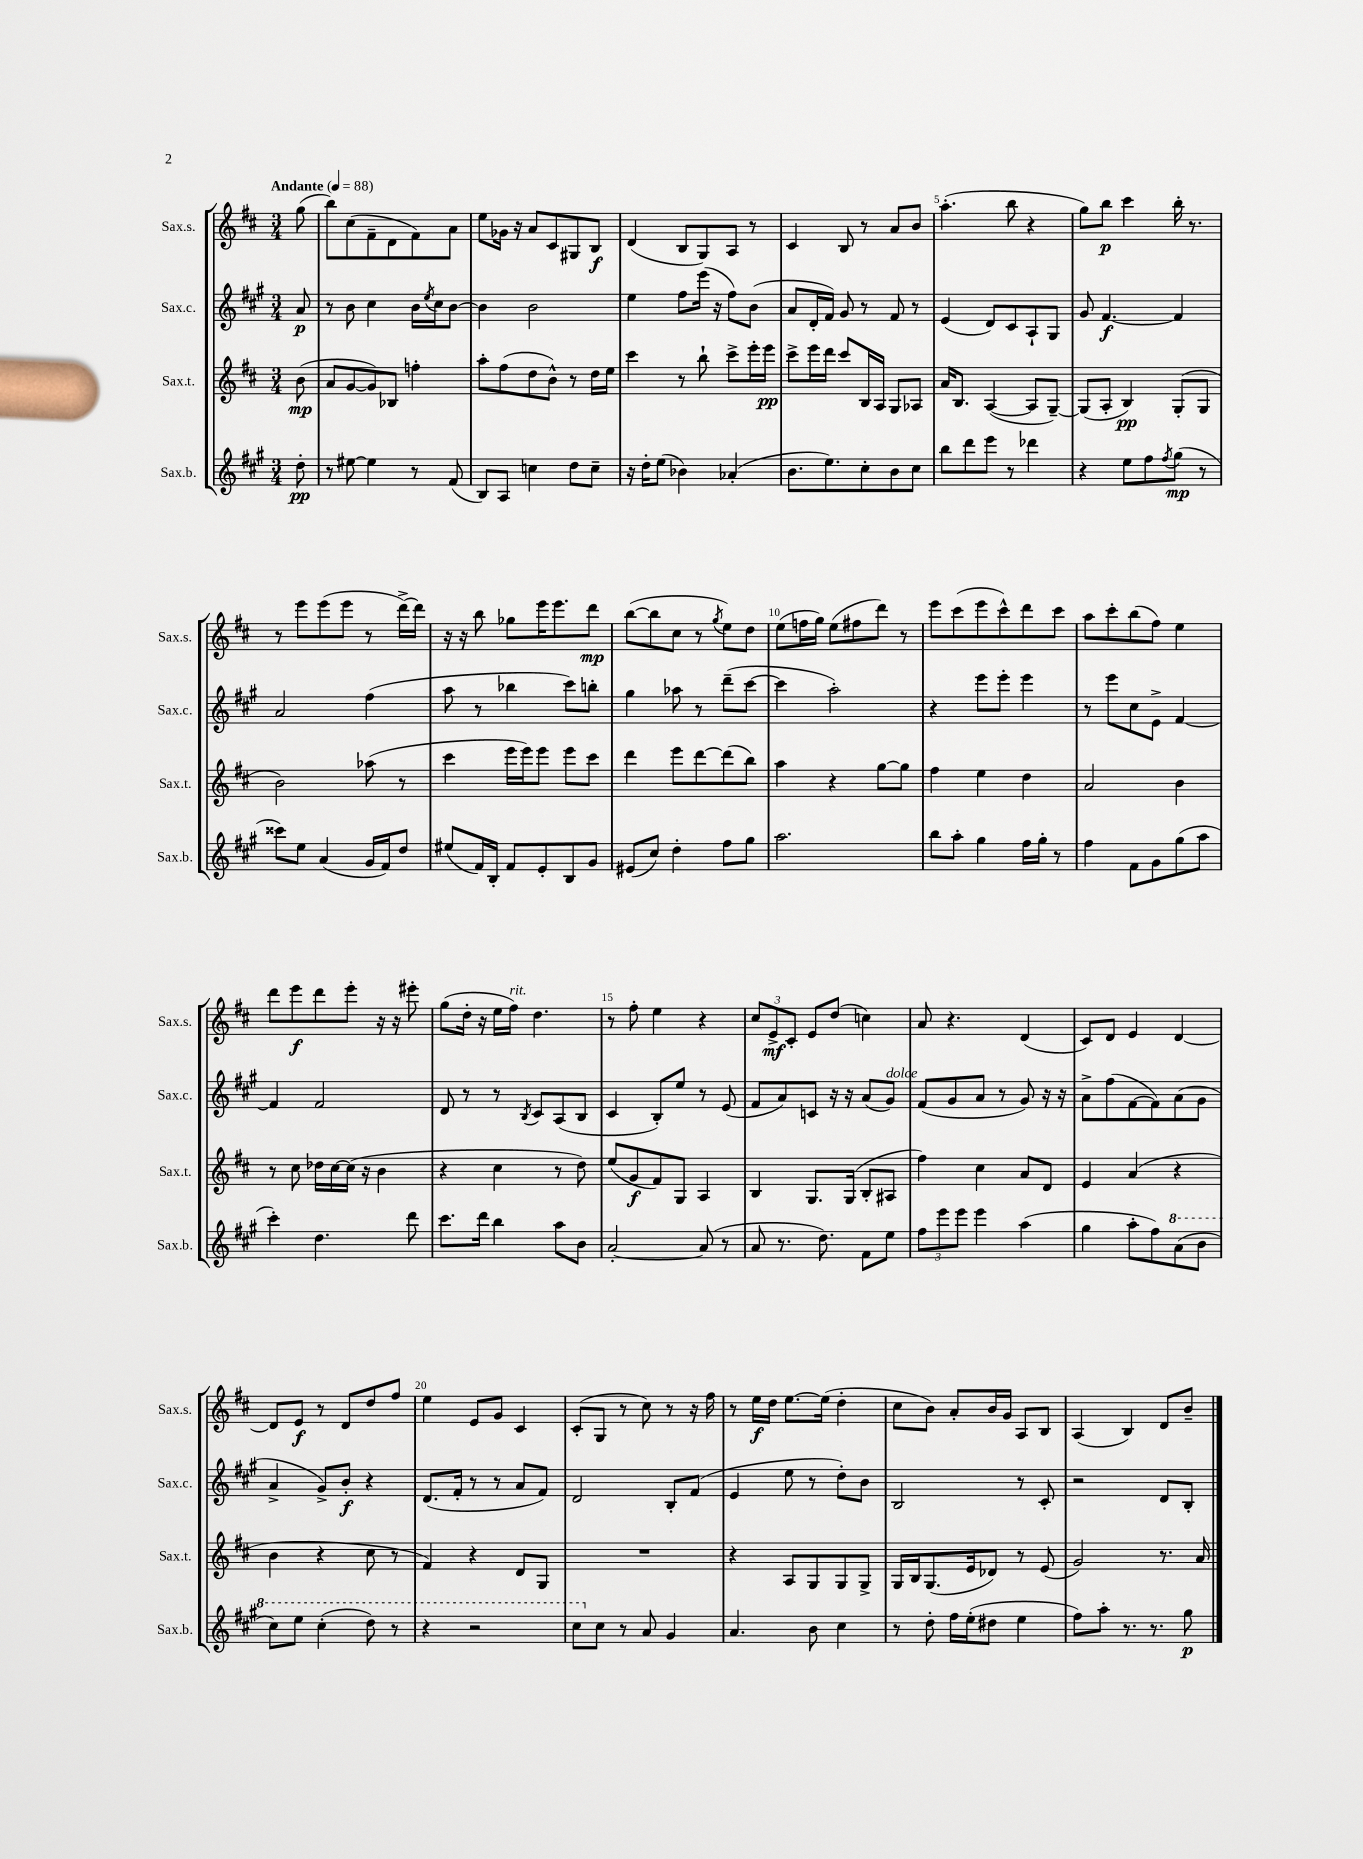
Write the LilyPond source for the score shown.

<<
\new StaffGroup <<
\new Staff = "s0" \with { instrumentName = "Sax.s." shortInstrumentName = "Sax.s." } {
    \clef treble \key d \major \numericTimeSignature \time 3/4 \partial 8 \tempo "Andante" 4 = 88
    g''8( |
    b''8) cis''8( fis'8-- d'8 fis'8) a'8 |
    e''8 ges'16 r16 a'8 cis'8 gis8 b8\f |
    d'4( b8 g8) a8 r8 |
    cis'4 b8 r8 a'8 b'8 |
    a''4.-.( b''8 r4 |
    g''8) b''8\p cis'''4 b''16-. r8. |
    r8 e'''8 e'''8( e'''8 r8 d'''16~->) d'''16 |
    r16 r16 b''8 ges''8 e'''16 e'''8. d'''8\mp |
    b''8~( b''8 cis''8 r8 \acciaccatura { g''8 } e''8) d''8 |
    e''8( f''16 g''16) e''8( fis''8 d'''8) r8 |
    e'''8 cis'''8( e'''8 cis'''8-^) d'''8 cis'''8 |
    a''8 cis'''8-. b''8( fis''8) e''4 |
    d'''8 e'''8\f d'''8 e'''8-. r16 r16 eis'''8-. |
    g''8( d''16-. r16 e''16 fis''16^\markup { \italic "rit." }) d''4. |
    r8 fis''8-. e''4 r4 |
    \tuplet 3/2 { cis''8 e'8->\mf cis'8-. } e'8 d''8( c''4) |
    a'8 r4. d'4( |
    cis'8) d'8 e'4 d'4~ |
    d'8 e'8\f r8 d'8 d''8 fis''8 |
    e''4 e'8 g'8 cis'4 |
    cis'8-.( g8 r8 cis''8) r8 r16 fis''16 |
    r8 e''16\f d''16 e''8.~ e''16( d''4-. |
    cis''8 b'8) a'8-. b'16 g'16 a8 b8 |
    a4( b4) d'8 b'8-- \bar "|." |
}
\new Staff = "s1" \with { instrumentName = "Sax.c." shortInstrumentName = "Sax.c." } {
    \clef treble \key a \major \numericTimeSignature \time 3/4 \partial 8
    a'8\p |
    r8 b'8 cis''4 b'16 \acciaccatura { e''8 } cis''16 b'8~ |
    b'4 b'2 |
    e''4 fis''8 e'''16( r16 fis''8) b'8( |
    a'8 d'16-. fis'16) gis'8 r8 fis'8 r8 |
    e'4( d'8) cis'8 a8-! gis8 |
    gis'8 fis'4.~\f fis'4 |
    a'2 fis''4( |
    a''8 r8 bes''4 cis'''8) b''8-. |
    gis''4 aes''8 r8 d'''8--( cis'''8~ |
    cis'''4 a''2-.) |
    r4 e'''8 e'''8-. e'''4 |
    r8 e'''8 cis''8 e'8-> fis'4~ |
    fis'4 fis'2 |
    d'8 r8 r8 \acciaccatura { b8 } cis'8 a8( b8 |
    cis'4 b8-.) e''8 r8 e'8( |
    fis'8 a'8) c'8 r16 r16 a'8( gis'8^\markup { \italic "dolce" }) |
    fis'8( gis'8 a'8 r8 gis'8) r16 r16 |
    a'8-> fis''8( fis'8~ fis'8) a'8( gis'8 |
    a'4-> gis'8->) b'8-.\f r4 |
    d'8.( fis'16-. r8 r8 a'8 fis'8) |
    d'2 b8-. fis'8( |
    e'4 e''8 r8 d''8-.) b'8 |
    b2 r8 cis'8-. |
    r2 d'8 b8-. \bar "|." |
}
\new Staff = "s2" \with { instrumentName = "Sax.t." shortInstrumentName = "Sax.t." } {
    \clef treble \key d \major \numericTimeSignature \time 3/4 \partial 8
    b'8\mp( |
    a'8 g'8~ g'8) bes8 f''4-. |
    a''8-. fis''8( d''8 b'8-^) r8 d''16 e''16 |
    cis'''4 r8 b''8-! cis'''8-> e'''16-. e'''16\pp |
    cis'''8-> e'''16 d'''16 cis'''8 b16 a16 g8 aes8 |
    a'16 b8. a4~( a8 g8~--) |
    g8( a8-. b4\pp) g8-.( g8 |
    b'2) aes''8( r8 |
    cis'''4 e'''16 e'''16) e'''8 e'''8 cis'''8 |
    d'''4 e'''8 d'''8~ d'''8( b''8) |
    a''4 r4 g''8~ g''8 |
    fis''4 e''4 d''4 |
    a'2 b'4 |
    r8 cis''8 des''16 cis''16~ cis''16( r16 b'4 |
    r4 cis''4 r8 d''8) |
    e''8( g'8\f fis'8) g8 a4 |
    b4 g8. g16( b8-. ais8 |
    fis''4) cis''4 a'8 d'8 |
    e'4 a'4( r4 |
    b'4 r4 cis''8 r8 |
    fis'4) r4 d'8 g8 |
    R2. |
    r4 a8 g8 g8 g8-> |
    g16 b16 g8.( e'16 des'8) r8 e'8( |
    g'2) r8. a'16 \bar "|." |
}
\new Staff = "s3" \with { instrumentName = "Sax.b." shortInstrumentName = "Sax.b." } {
    \clef treble \key a \major \numericTimeSignature \time 3/4 \partial 8
    d''8-.\pp |
    r8 eis''8~ eis''4 r8 fis'8( |
    b8) a8 c''4 d''8 c''8-- |
    r16 d''16-. e''8( bes'4) aes'4-.( |
    b'8. e''8.) cis''8-. b'8 cis''8 |
    b''8 d'''8 e'''8 r8 des'''4 |
    r4 e''8 fis''8 \acciaccatura { fis''8 } gis''8\mp( r8 |
    cisis'''8) e''8 a'4( gis'16 fis'16) d''8 |
    eis''8( fis'16) b16-. fis'8 e'8-. b8 gis'8 |
    eis'8( cis''8) d''4-. fis''8 gis''8 |
    a''2. |
    b''8 a''8-. gis''4 fis''16 gis''16-. r8 |
    fis''4 fis'8 gis'8 gis''8( a''8 |
    cis'''4-.) d''4. d'''8 |
    cis'''8. d'''16 b''4 a''8 b'8 |
    a'2~-. a'8( r8 |
    a'8 r8. d''8.) fis'8 e''8 |
    \tuplet 3/2 { fis''8 e'''8 e'''8 } e'''4 a''4( |
    gis''4 a''8-. fis''8) \ottava #1 a''8( b''8 |
    cis'''8) e'''8 cis'''4-.( d'''8) r8 |
    r4 r2 |
    cis'''8 \ottava #0 cis''8 r8 a'8 gis'4 |
    a'4. b'8 cis''4 |
    r8 d''8-. fis''16 e''16-.( dis''8 e''4 |
    fis''8) a''8-. r8. r8. gis''8\p \bar "|." |
}
>>
>>
\layout { \context { \Score \override BarNumber.break-visibility = ##(#f #t #t) barNumberVisibility = #(every-nth-bar-number-visible 5) } }
